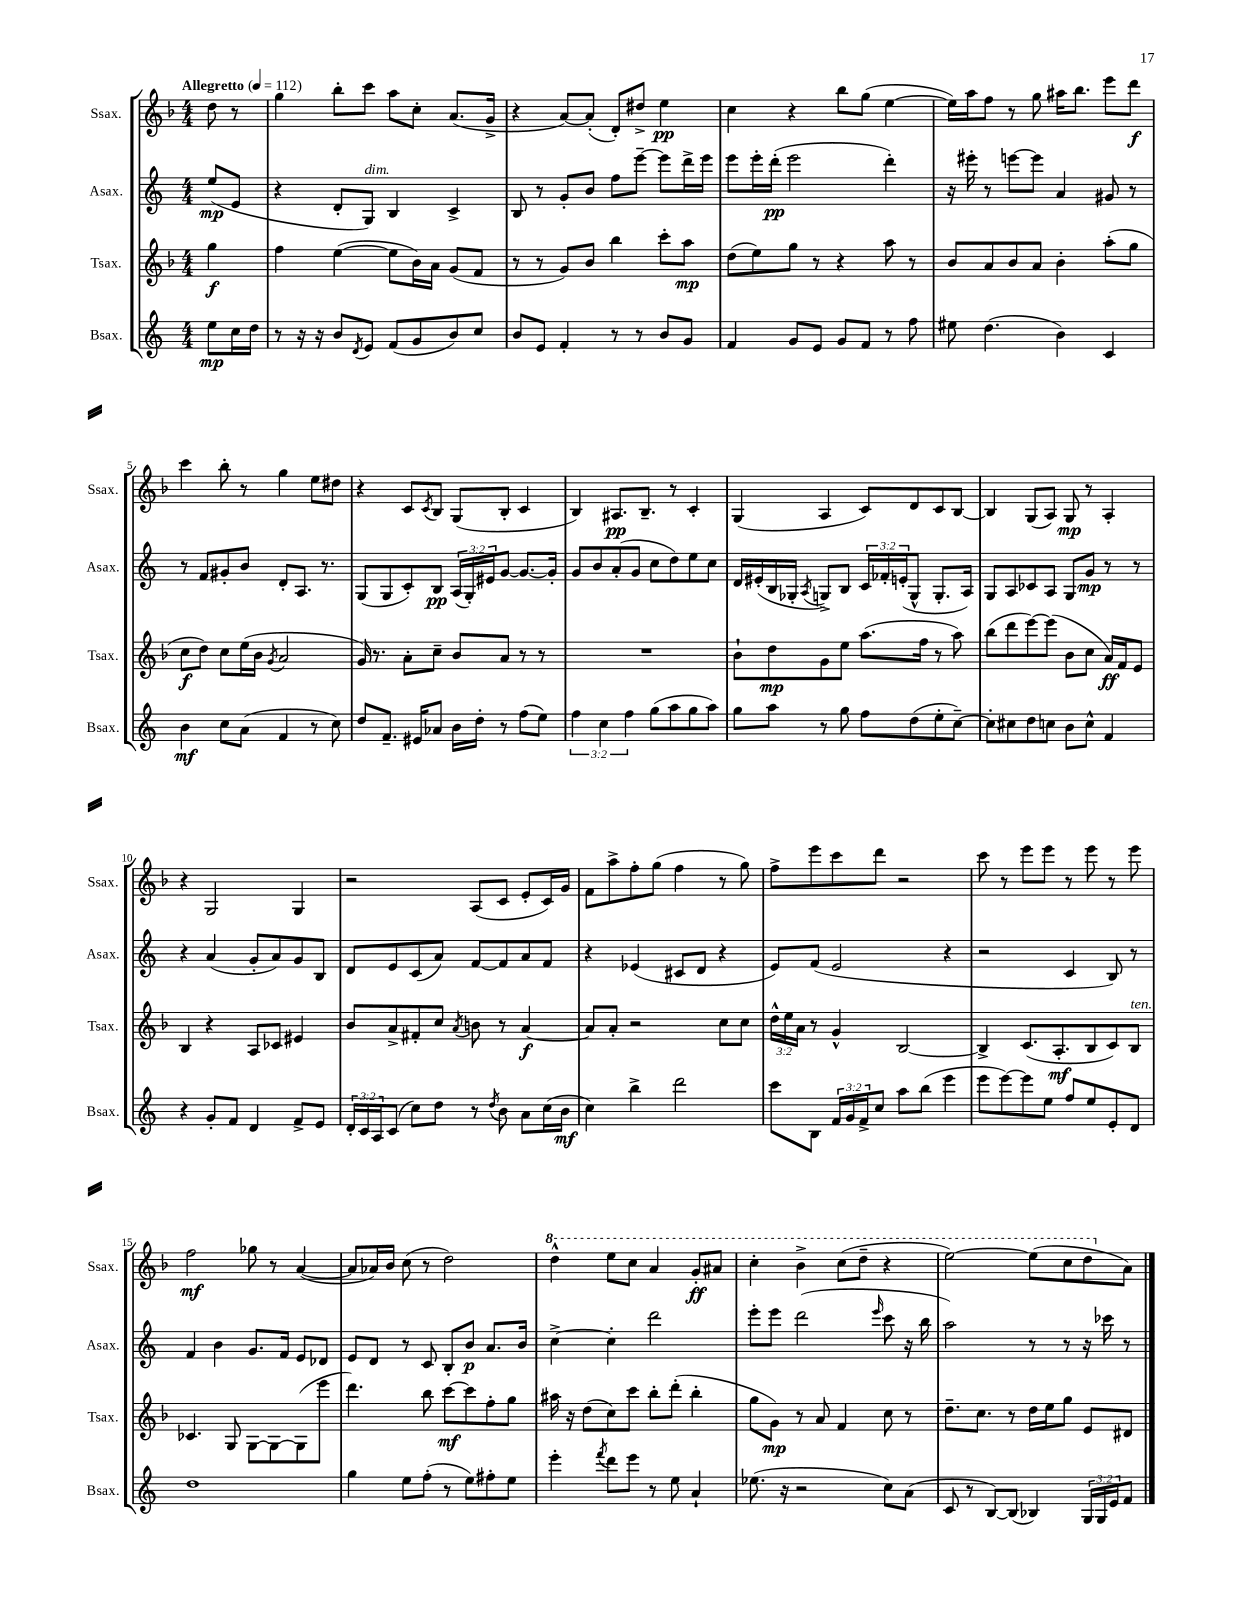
<<
\new StaffGroup <<
\new Staff = "s0" \with { instrumentName = "Ssax." shortInstrumentName = "Ssax." } {
    \clef treble \key f \major \numericTimeSignature \time 4/4 \partial 4 \tempo "Allegretto" 4 = 112
    d''8 r8 |
    g''4 bes''8-. c'''8 a''8 c''8-. a'8.( g'16-> |
    r4 a'8~) a'8-.( d'8-.) dis''8-> e''4\pp |
    c''4 r4 bes''8 g''8( e''4~ |
    e''16) a''16 f''8 r8 g''8 ais''16 bes''8. e'''8 d'''8\f |
    c'''4 bes''8-. r8 g''4 e''8 dis''8 |
    r4 c'8 \acciaccatura { c'8 } bes8 g8( bes8-. c'4 |
    bes4) ais8.\pp bes8.-- r8 c'4-. |
    g4( a4 c'8) d'8 c'8 bes8~ |
    bes4 g8( a8) g8\mp r8 a4-. |
    r4 g2 g4 |
    r2 a8( c'8 e'8-. c'16) g'16 |
    f'8 a''8-> f''8-. g''8( f''4 r8 g''8) |
    f''8-> e'''8 c'''8 d'''8 r2 |
    c'''8 r8 e'''8 e'''8 r8 e'''8 r8 e'''8 |
    f''2\mf ges''8 r8 a'4~( |
    a'8 aes'16) bes'16 c''8( r8 d''2) |
    \ottava #1 d'''4-^ e'''8 c'''8 a''4 g''8-.\ff ais''8 |
    c'''4-. bes''4-> c'''8( d'''8-- r4 |
    e'''2~) e'''8( c'''8 d'''8 \ottava #0 a'8) \bar "|." |
}
\new Staff = "s1" \with { instrumentName = "Asax." shortInstrumentName = "Asax." } {
    \clef treble \key c \major \numericTimeSignature \time 4/4 \override Staff.TupletNumber.text = #tuplet-number::calc-fraction-text \partial 4
    e''8\mp( e'8 |
    r4 d'8-. g8^\markup { \italic "dim." }) b4 c'4-> |
    b8 r8 g'8-. b'8 f''8 e'''8~-- e'''8 d'''16-> e'''16 |
    e'''8 e'''16-. d'''16-.\pp( e'''2 d'''4-.) |
    r16 eis'''16-. r8 e'''8~ e'''8 a'4 gis'8 r8 |
    r8 f'8 gis'8-. b'8 d'8-. a8. r8. |
    g8( g8 c'8-.) b8\pp \tuplet 3/2 { a16( g16-.) eis'16 } g'8~ g'8.~ g'16-. |
    g'8 b'8 a'8-.( g'8 c''8 d''8) e''8 c''8 |
    d'16 eis'16-.( b16 ges16-. \acciaccatura { a8 } g8->) b8 \tuplet 3/2 { c'16 fes'16-. e'16-.( } g8-^ g8.-. a16) |
    g8 a8 ces'8 a8 g8 g'8\mp r8 r8 |
    r4 a'4( g'8-. a'8) g'8 b8 |
    d'8 e'8 c'8( a'8) f'8~ f'8 a'8 f'8 |
    r4 ees'4( cis'8 d'8 r4 |
    e'8) f'8( e'2 r4 |
    r2 c'4 b8) r8 |
    f'4 b'4 g'8. f'16 e'8 des'8 |
    e'8 d'8 r8 c'8 b8-. b'8\p a'8. b'16 |
    c''4~-> c''4-. d'''2 |
    e'''8-. e'''8 d'''2( \grace { e'''16 } c'''8 r16 b''16 |
    a''2) r8 r8 r16 ces'''16 r8 \bar "|." |
}
\new Staff = "s2" \with { instrumentName = "Tsax." shortInstrumentName = "Tsax." } {
    \clef treble \key f \major \numericTimeSignature \time 4/4 \override Staff.TupletNumber.text = #tuplet-number::calc-fraction-text \partial 4
    g''4\f |
    f''4 e''4~( e''8 bes'16) a'16 g'8( f'8 |
    r8 r8 g'8) bes'8 bes''4 c'''8-. a''8\mp |
    d''8( e''8) g''8 r8 r4 a''8 r8 |
    bes'8 a'8 bes'8 a'8 bes'4-. a''8-.( g''8 |
    c''8\f d''8) c''8 e''16( bes'16 \acciaccatura { g'8 } a'2 |
    g'16) r8. a'8-. c''8-- bes'8 a'8 r8 r8 |
    R1 |
    bes'8-! d''8\mp g'8 e''8 a''8.( f''16 r8 a''8) |
    bes''8( d'''8 e'''8~) e'''8( bes'8 c''8 a'16\ff) f'16 e'8 |
    bes4 r4 a8 ces'8 eis'4 |
    bes'8 a'8-> fis'8-. c''8 \acciaccatura { a'8 } b'8 r8 a'4~\f |
    a'8 a'8-. r2 c''8 c''8 |
    \tuplet 3/2 { d''16-^ e''16 a'16 } r8 g'4-^ bes2~ |
    bes4-> c'8.( a8.-.\mf bes8 c'8) bes8^\markup { \italic "ten." } |
    ces'4. g8 g8~ g8~ g8( e'''8 |
    d'''4.) bes''8 c'''8~\mf c'''8 f''8-. g''8 |
    ais''16 r16 d''8( c''8) c'''8 bes''8-. d'''8-.( bes''4-. |
    g''8 g'8\mp) r8 a'8 f'4 c''8 r8 |
    d''8.-- c''8. r8 d''16 e''16 g''8 e'8 dis'8 \bar "|." |
}
\new Staff = "s3" \with { instrumentName = "Bsax." shortInstrumentName = "Bsax." } {
    \clef treble \key c \major \numericTimeSignature \time 4/4 \override Staff.TupletNumber.text = #tuplet-number::calc-fraction-text \partial 4
    e''8\mp c''16 d''16 |
    r8 r16 r16 b'8 \acciaccatura { d'8 } e'8 f'8( g'8 b'8) c''8 |
    b'8 e'8 f'4-. r8 r8 b'8 g'8 |
    f'4 g'8 e'8 g'8 f'8 r8 f''8 |
    eis''8 d''4.( b'4) c'4 |
    b'4\mf c''8 a'8( f'4 r8 c''8) |
    d''8 f'8.-- eis'16 aes'8 b'16 d''16-. r8 f''8( e''8) |
    \tuplet 3/2 { f''4 c''4 f''4 } g''8( a''8 g''8 a''8) |
    g''8 a''8 r8 g''8 f''8 d''8( e''8-. c''8~--) |
    c''8-. cis''8 d''8 c''8 b'8 c''8-^ f'4 |
    r4 g'8-. f'8 d'4 f'8-> e'8 |
    \tuplet 3/2 { d'16-. c'16 a16 } c'8( c''8) d''8 r8 \acciaccatura { d''8 } b'8 a'8 c''16( b'16\mf |
    c''4) b''4-> d'''2 |
    c'''8 b8 \tuplet 3/2 { f'16 g'16 f'16-> } c''8 a''8 b''8( e'''4 |
    e'''8 e'''8~) e'''8 e''8 f''8 e''8 e'8-. d'8 |
    d''1 |
    g''4 e''8 f''8-.( r8 e''8) fis''8-. e''8 |
    e'''4-. \acciaccatura { f'''8 } d'''8 e'''8 r8 e''8 a'4-! |
    ees''8.( r16 r2 c''8) a'8( |
    c'8 r8 b8~) b8( bes4) \tuplet 3/2 { g16 g16 e'16 } f'8 \bar "|." |
}
>>
>>
